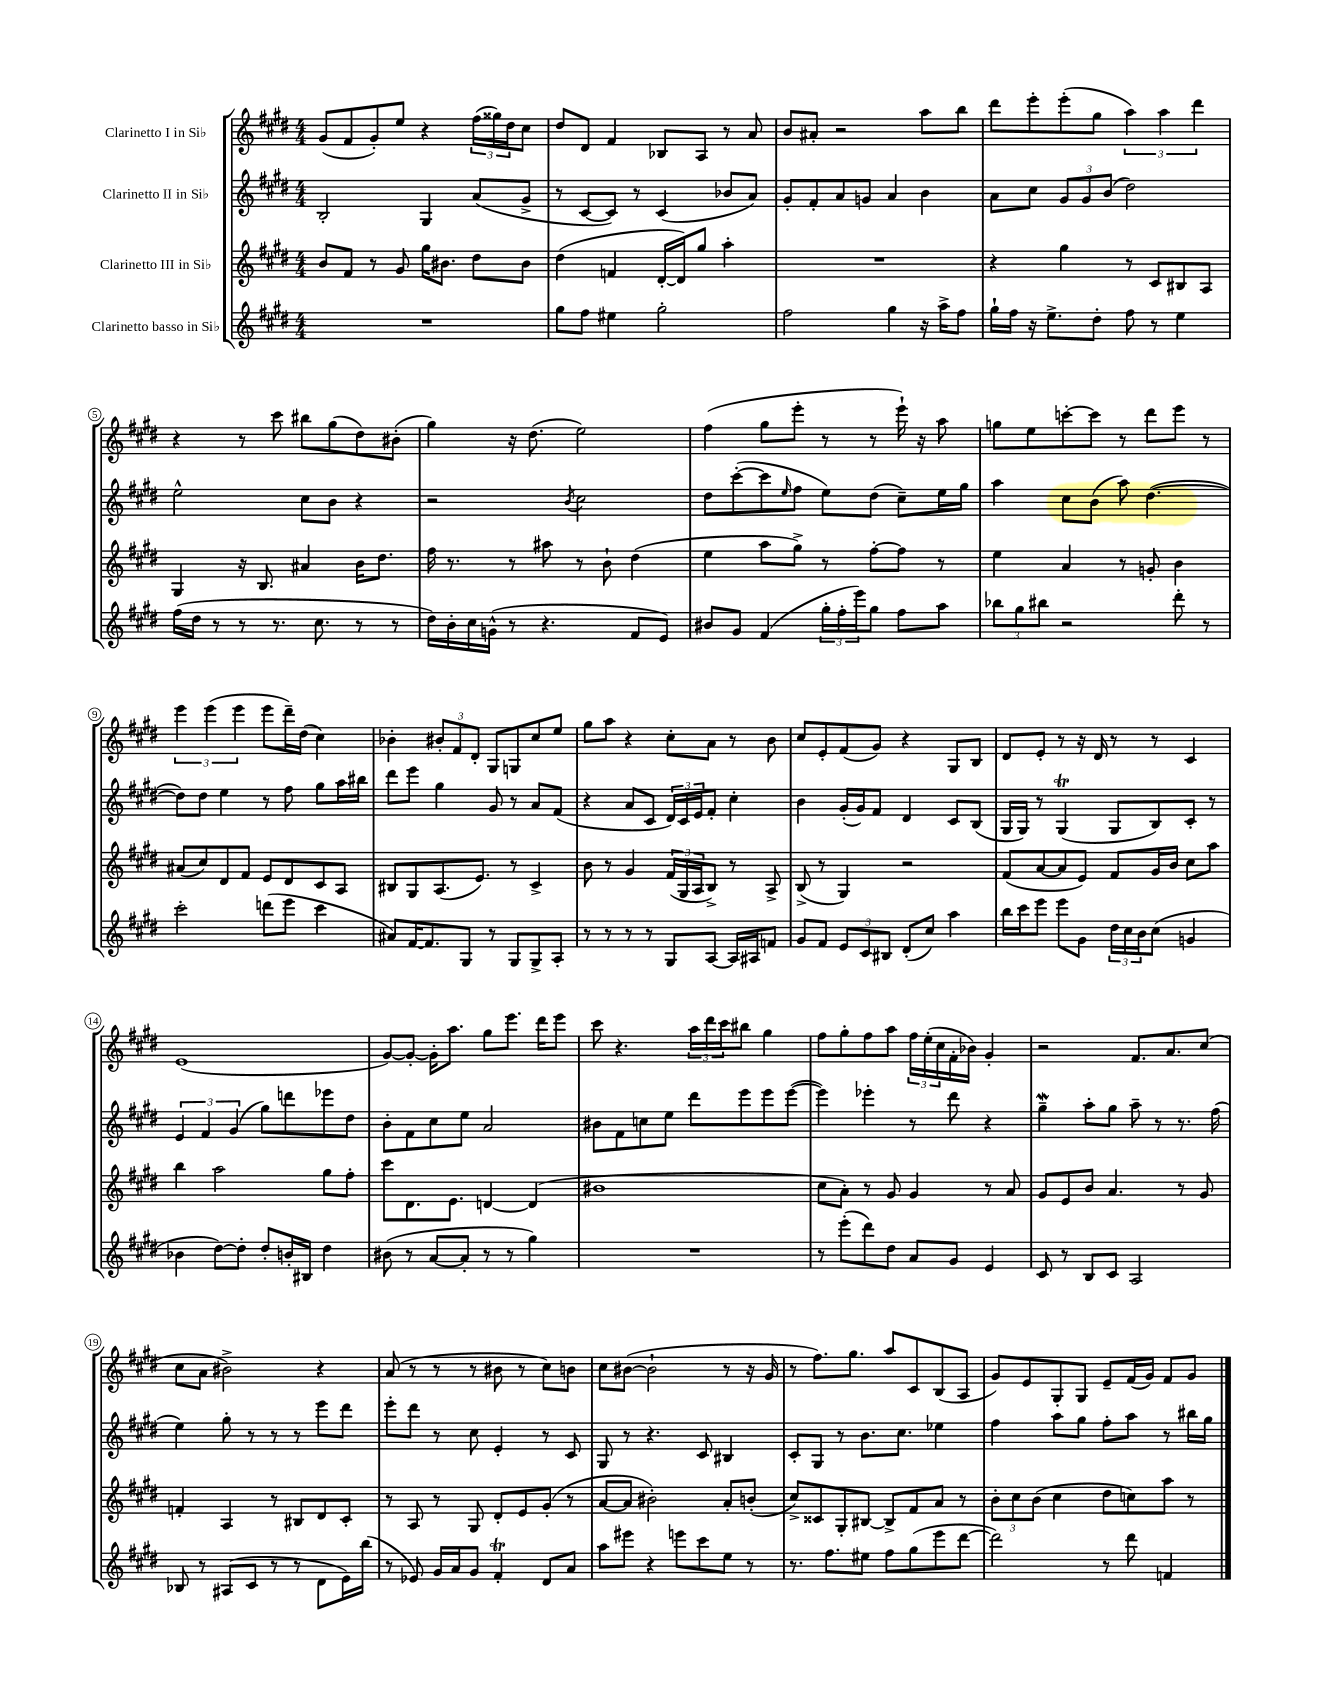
<<
\new StaffGroup <<
\new Staff = "s0" \with { instrumentName = "Clarinetto I in Sib" } {
    \clef treble \key e \major \numericTimeSignature \time 4/4
    gis'8( fis'8 gis'8-.) e''8 r4 \tuplet 3/2 { fis''16( gisis''16) dis''16 } cis''8 |
    dis''8 dis'8 fis'4 bes8 a8 r8 a'8 |
    b'8 ais'8-. r2 a''8 b''8 |
    dis'''8 e'''8-. e'''8-.( gis''8 \tuplet 3/2 { a''4) a''4 dis'''4 } |
    r4 r8 cis'''8 bis''8 gis''8( dis''8) bis'8-.( |
    gis''4) r16 dis''8.( e''2) |
    fis''4( gis''8 e'''8-. r8 r8 e'''16-!) r16 a''8 |
    g''8 e''8 c'''8~-. c'''8 r8 dis'''8 e'''8 r8 |
    \tuplet 3/2 { e'''4 e'''4( e'''4 } e'''8 dis'''16--) dis''16( cis''4) |
    bes'4-. \tuplet 3/2 { bis'8-. fis'8 dis'8-. } gis8 g8 cis''8 e''8 |
    gis''8 a''8 r4 cis''8-. a'8 r8 b'8 |
    cis''8 e'8-. fis'8( gis'8) r4 gis8 b8 |
    dis'8 e'8-. r8 r16 dis'16 r8 r8 cis'4 |
    e'1( |
    gis'8~) gis'8~-. gis'16-. a''8. gis''8 e'''8. dis'''16 e'''8 |
    cis'''8 r4. \tuplet 3/2 { a''16 dis'''16 cis'''16 } bis''8 gis''4 |
    fis''8 gis''8-. fis''8 a''8 \tuplet 3/2 { fis''16 e''16-.( cis''16 } fis'16-. bes'16) gis'4-. |
    r2 fis'8. a'8. cis''8( |
    cis''8 a'8 bis'2->) r4 |
    a'8( r8 r8 r8 bis'8 r8 cis''8) b'8 |
    cis''8 bis'8~( bis'2-! r8 r16 gis'16 |
    r8 fis''8.) gis''8. a''8 cis'8 b8( a8 |
    gis'8) e'8 gis8-. gis8 e'8-- fis'16( gis'16) fis'8 gis'8 \bar "|." |
}
\new Staff = "s1" \with { instrumentName = "Clarinetto II in Sib" } {
    \clef treble \key e \major \numericTimeSignature \time 4/4
    b2-. gis4 a'8( gis'8-> |
    r8 cis'8~ cis'8) r8 cis'4( bes'8 a'8) |
    gis'8-. fis'8-. a'8 g'8 a'4 b'4 |
    a'8 cis''8 \tuplet 3/2 { gis'8 gis'8 b'8( } dis''2) |
    e''2-^ cis''8 b'8 r4 |
    r2 \acciaccatura { b'8 } cis''2 |
    dis''8 cis'''8~-.( cis'''8 \grace { e''16 } fis''8 e''8) dis''8( cis''8--) e''16 gis''16 |
    a''4 cis''8 b'8( a''8) dis''4.~( |
    dis''8) dis''8 e''4 r8 fis''8 gis''8 a''16 bis''16 |
    dis'''8 e'''8 gis''4 gis'8 r8 a'8 fis'8( |
    r4 a'8 cis'8 \tuplet 3/2 { dis'16) cis'16 e'16 } fis'8-. cis''4-. |
    b'4 gis'16-.( gis'16) fis'8 dis'4 cis'8 b8( |
    gis16 gis16) r8 gis4\trill( gis8 b8) cis'8-. r8 |
    \tuplet 3/2 { e'4 fis'4 gis'4( } gis''8) d'''8 ees'''8 dis''8 |
    b'8-. fis'8 cis''8 e''8 a'2 |
    bis'8 fis'8 c''8 e''8 dis'''8 e'''8 e'''8 e'''8~( |
    e'''4) ees'''4-. r8 dis'''8 r4 |
    gis''4--\mordent a''8-. gis''8 a''8-- r8 r8. fis''16( |
    e''4) gis''8-. r8 r8 r8 e'''8 dis'''8 |
    e'''8-. dis'''8 r8 cis''8 e'4-. r8 cis'8 |
    gis8 r8 r4. cis'8 bis4 |
    cis'8-. gis8 r8 b'8. cis''8. ees''4 |
    fis''4 a''8 gis''8 fis''8-. a''8 r8 bis''16 gis''16 \bar "|." |
}
\new Staff = "s2" \with { instrumentName = "Clarinetto III in Sib" } {
    \clef treble \key e \major \numericTimeSignature \time 4/4
    b'8 fis'8 r8 gis'8 gis''16 bis'8. dis''8 bis'8 |
    dis''4( f'4 dis'16~-. dis'16) gis''8 a''4-. |
    R1 |
    r4 gis''4 r8 cis'8 bis8 a8 |
    gis4 r16 b8. ais'4 b'16 dis''8. |
    fis''16 r8. r8 ais''8 r8 b'8-! dis''4( |
    e''4 a''8 gis''8->) r8 fis''8~-. fis''8 r8 |
    e''4 a'4 r8 g'8-. b'4 |
    ais'8( cis''8) dis'8 fis'8 e'8 dis'8 cis'8 a8 |
    bis8 gis8 a8.( e'8.) r8 cis'4-> |
    b'8 r8 gis'4 \tuplet 3/2 { fis'16( gis16 a16 } b8->) r8 a8-> |
    b8->( r8 gis4) r2 |
    fis'8( a'8~ a'8 e'8) fis'8 gis'16 b'16 cis''8 a''8 |
    b''4 a''2 gis''8 fis''8-. |
    cis'''8 dis'8. e'8. d'4~ d'4( |
    bis'1 |
    cis''8 a'8-.) r8 gis'8 gis'4 r8 a'8 |
    gis'8 e'8 b'8 a'4. r8 gis'8 |
    f'4-. a4 r8 bis8 dis'8 cis'8-. |
    r8 a8 r8 gis8 dis'8-. e'8 gis'8-.( r8 |
    a'8~ a'8 bis'2-.) a'8-. b'8-.( |
    cis''8->) cisis'8 gis8-. bis8~ bis8-> fis'8 a'8 r8 |
    \tuplet 3/2 { b'8-. cis''8 b'8( } cis''4 dis''8 c''8) a''8 r8 \bar "|." |
}
\new Staff = "s3" \with { instrumentName = "Clarinetto basso in Sib" } {
    \clef treble \key e \major \numericTimeSignature \time 4/4
    R1 |
    gis''8 fis''8 eis''4 gis''2-. |
    fis''2 gis''4 r16 a''16-> fis''8 |
    gis''16-! fis''16 r16 e''8.-> dis''8-. fis''8 r8 e''4 |
    fis''16( dis''16 r8 r8 r8. cis''8. r8 r8 |
    dis''16) b'16-. cis''16 g'16-^( r8 r4. fis'8 e'8) |
    bis'8 gis'8 fis'4( \tuplet 3/2 { gis''16-. fis''16-. e'''16) } gis''8 fis''8 a''8 |
    \tuplet 3/2 { bes''8 gis''8 bis''8 } r2 dis'''8-. r8 |
    cis'''2-. d'''8( e'''8 cis'''4 |
    ais'8) fis'16~ fis'8. gis8 r8 gis8 gis8-> a8-. |
    r8 r8 r8 r8 gis8 a8~ a16 ais16 f'8 |
    gis'8 fis'8 \tuplet 3/2 { e'8 cis'8 bis8 } dis'8-.( cis''8) a''4 |
    b''16 cis'''16 e'''8 e'''8 gis'8 \tuplet 3/2 { dis''16 cis''16 b'16 } cis''8( g'4 |
    bes'4 dis''8~) dis''8-. dis''8-. b'16-. bis16 dis''4 |
    bis'8( r8 a'8~ a'8-. r8 r8 gis''4) |
    R1 |
    r8 e'''8-.( dis'''8) dis''8 a'8 gis'8 e'4 |
    cis'8 r8 b8 cis'8 a2 |
    bes8 r8 ais8( cis'8 r8 r8 dis'8 e'16) b''16( |
    r8 ees'8) gis'16 a'16 gis'8 fis'4-.\trill dis'8 a'8 |
    a''8 eis'''8 r4 e'''8 cis'''8 e''8 r8 |
    r8. fis''8. eis''8 fis''8 gis''8( e'''8 dis'''8~ |
    dis'''2) r8 dis'''8 f'4 \bar "|." |
}
>>
>>
\layout { \context { \Score \override BarNumber.stencil = #(make-stencil-circler 0.1 0.3 ly:text-interface::print) } }
